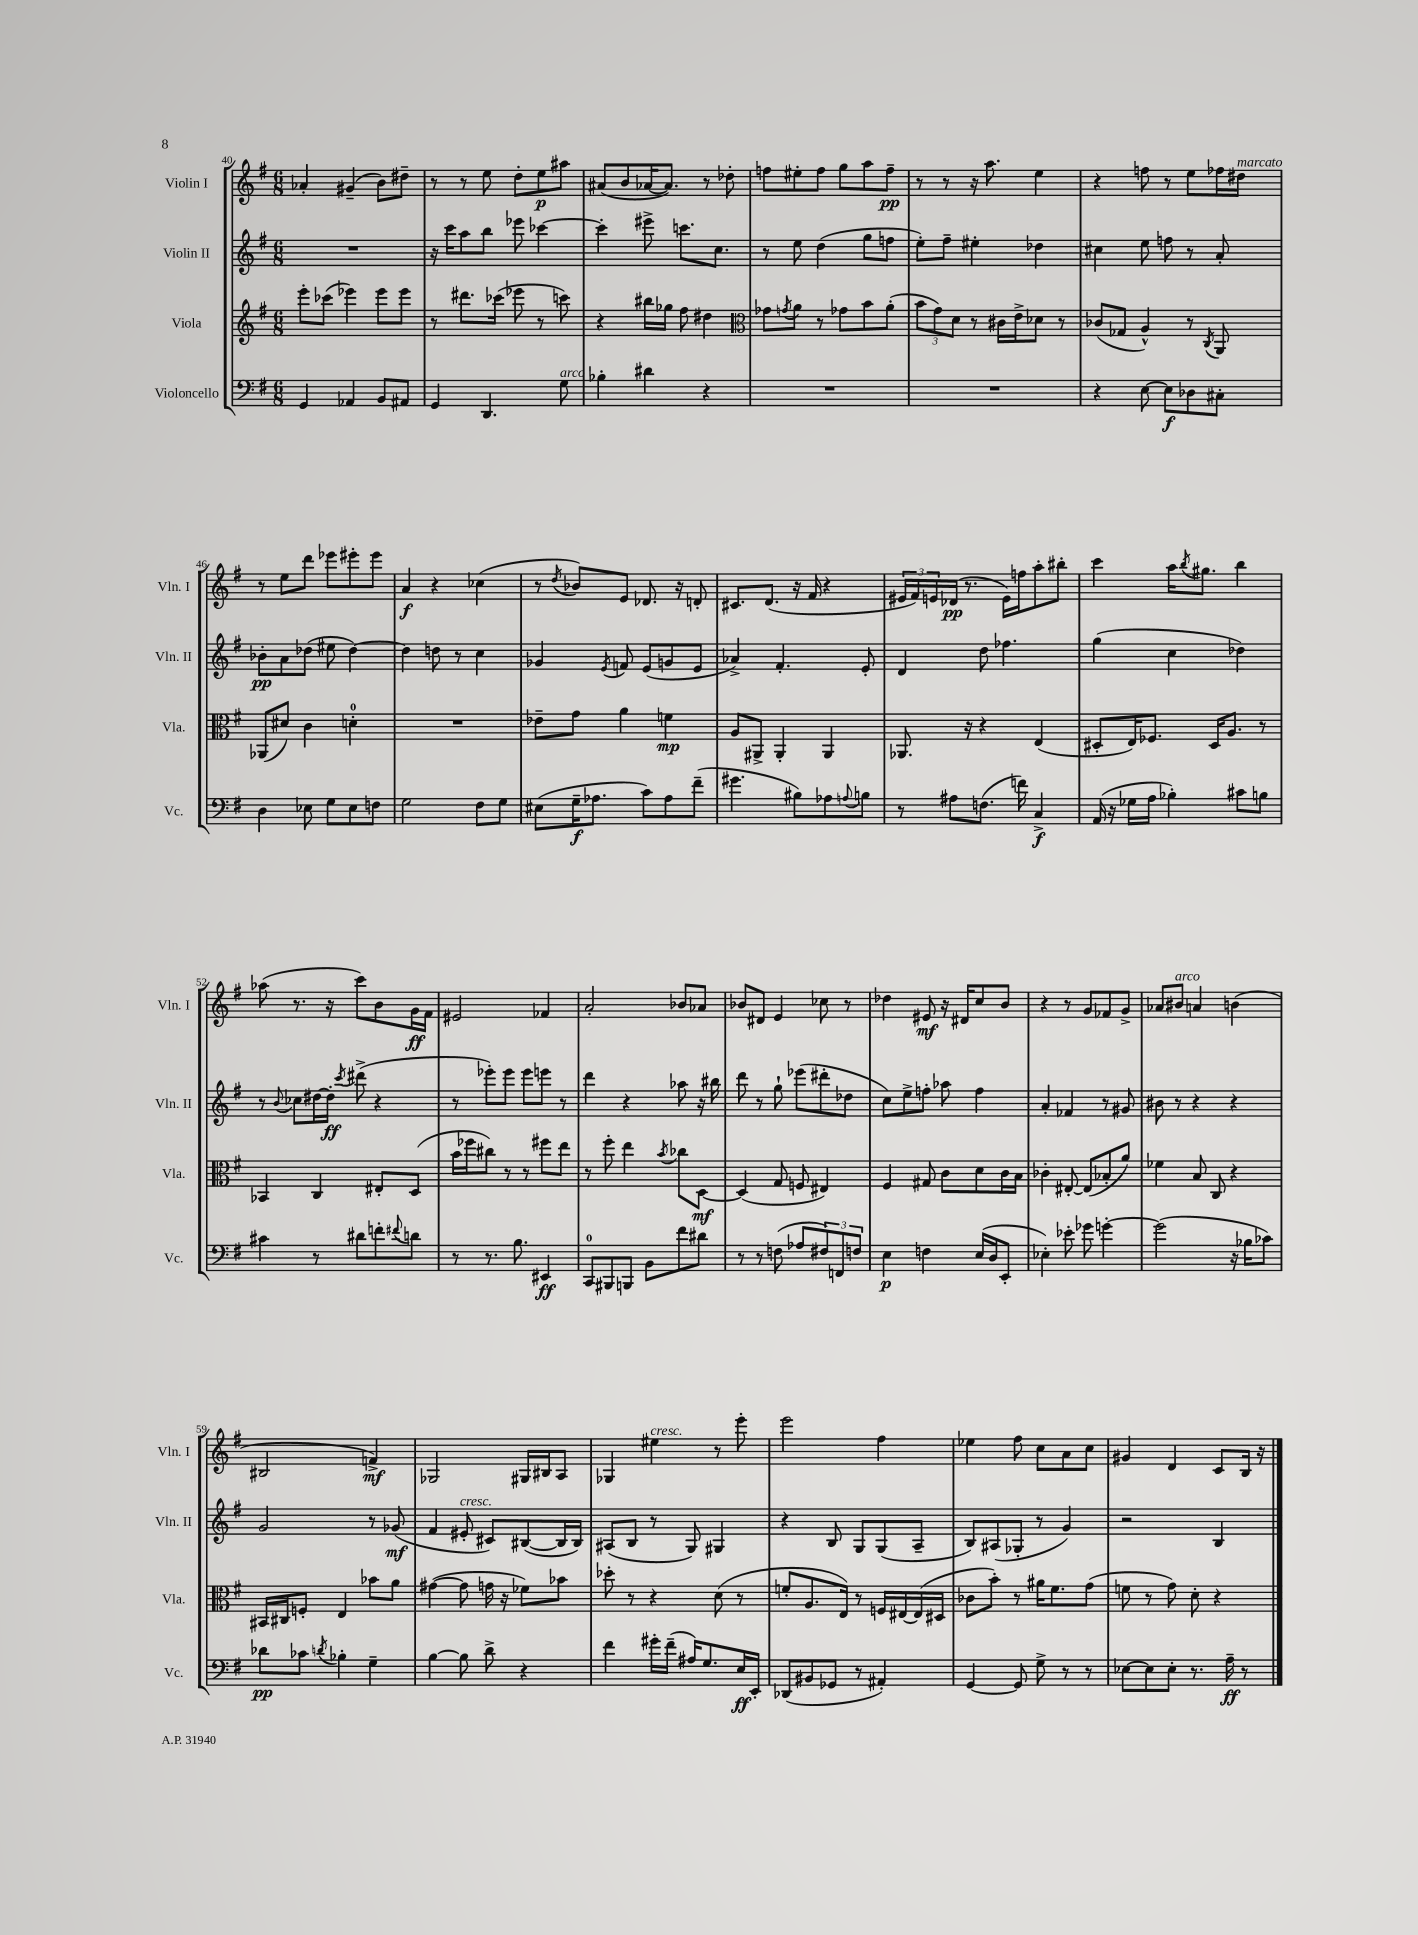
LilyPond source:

<<
\new StaffGroup <<
\new Staff = "s0" \with { instrumentName = "Violin I" shortInstrumentName = "Vln. I" } {
    \clef treble \key g \major \numericTimeSignature \time 6/8
    aes'4-. gis'4--( b'8) dis''8-- |
    r8 r8 e''8 d''8-. e''8\p ais''8 |
    ais'8( b'8 aes'16~ aes'8.) r8 des''8-. |
    f''8 eis''8-. f''8 g''8 a''8 f''8--\pp |
    r8 r8 r16 a''8. e''4 |
    r4 f''8 r8 e''8 fes''16 dis''16^\markup { \italic "marcato" } |
    r8 e''8 d'''8 ees'''8 eis'''8-. eis'''8 |
    a'4\f r4 ces''4( |
    r8 \acciaccatura { d''8 } bes'8) e'8 des'8. r16 d'8-. |
    cis'8. d'8.( r16 fis'16 r4 |
    \tuplet 3/2 { eis'16 fis'16) e'16 } des'16\pp( r8. e'16) f''16 a''8-. bis''8-. |
    c'''4 a''16 \acciaccatura { b''8 } gis''8. b''4 |
    aes''8( r8. r16 c'''8) b'8 g'16\ff fis'16 |
    eis'2 fes'4 |
    a'2-. bes'8 aes'8 |
    bes'8 dis'8 e'4 ces''8 r8 |
    des''4 eis'8\mf r16 dis'16 c''8 b'8 |
    r4 r8 g'8 fes'8 g'8-> |
    aes'8 bis'8^\markup { \italic "arco" } a'4 b'4( |
    bis2 f'4->\mf) |
    ges2 gis16 bis16 a8 |
    ges4 eis''4^\markup { \italic "cresc." } r8 e'''8-. |
    e'''2 fis''4 |
    ees''4 fis''8 c''8 a'8 c''8 |
    gis'4 d'4 c'8 b16 r16 \bar "|." |
}
\new Staff = "s1" \with { instrumentName = "Violin II" shortInstrumentName = "Vln. II" } {
    \clef treble \key g \major \numericTimeSignature \time 6/8
    R2. |
    r16 c'''16 a''8 b''8 ees'''8 ces'''4~ |
    ces'''4-. eis'''8-> c'''8. c''8. |
    r8 e''8 d''4( g''8 f''8 |
    e''8-.) fis''8-- eis''4-. des''4 |
    cis''4 e''8 f''8 r8 a'8-. |
    bes'8-.\pp a'8 des''8( eis''8 des''4~) |
    des''4 d''8 r8 c''4 |
    ges'4 \acciaccatura { e'8 } f'8 e'8( g'8 e'8 |
    aes'4->) fis'4.-. e'8-. |
    d'4 d''8 fes''4. |
    g''4( c''4 des''4) |
    r8 \appoggiatura { b'8 } ces''8 dis''16~ dis''16-.\ff \acciaccatura { c'''8 } dis'''8->( r4 |
    r8 ees'''8-.) ees'''8 ees'''8 e'''8 r8 |
    d'''4 r4 aes''8 r16 bis''16 |
    d'''8 r8 g''8-! ees'''8( dis'''8-. des''8 |
    c''8) e''8-> f''8-. aes''8 f''4 |
    a'4-. fes'4 r8 gis'8 |
    bis'8 r8 r4 r4 |
    g'2 r8 ges'8\mf( |
    fis'4 eis'8-.^\markup { \italic "cresc." } cis'8) bis8~( bis16 bis16) |
    ais8( b8 r8 g8) gis4 |
    r4 b8 g8 g8( a8-- |
    b8) ais8( ges8-. r8 g'4) |
    r2 b4 \bar "|." |
}
\new Staff = "s2" \with { instrumentName = "Viola" shortInstrumentName = "Vla." } {
    \clef treble \key g \major \numericTimeSignature \time 6/8
    e'''8-. ces'''8( ees'''4) ees'''8 ees'''8 |
    r8 dis'''8. ces'''16( ees'''8 r8 c'''8) |
    r4 bis''16 ges''16 fis''8 dis''4 |
    \clef alto ges'8 \acciaccatura { g'8 } a'8 r8 ges'8 b'8 a'8-.( |
    \tuplet 3/2 { b'8 g'8) d'8 } r8 cis'16 e'16-> des'8 r8 |
    ces'8( ges8 a4-^) r8 \acciaccatura { c8 } a,8 |
    aes,8( dis'8) c'4 d'4-0-. |
    R2. |
    ees'8-- g'8 a'4 f'4\mp |
    a8 ais,8-> ais,4-. ais,4 |
    aes,8. r16 r4 e4( |
    dis8-. e16) fes8. dis16 a8. r8 |
    bes,4 c4 eis8-. d8( |
    b'16 fes''16 cis''8) r8 r8 fis''8 e''8 |
    r8 fis''8-. e''4 \acciaccatura { b'8 } ces''8 d8~\mf |
    d4( g8 f8 eis4) |
    fis4 gis8 c'8 d'8 c'16 b16 |
    ces'4-. eis8~-. eis8( bes8-. a'8) |
    fes'4 b8 c8 r4 |
    bis,16 cis16 f8-. e4 bes'8 a'8 |
    gis'4~( gis'8 g'16 r16 fes'8) bes'8 |
    des''8-. r8 r4 d'8( r8 |
    f'8-. a8. e16) r8 f16 eis16~ eis16( dis16 |
    ces'8 b'8-.) r8 ais'16 fis'8. g'8( |
    f'8 r8 g'8) d'8-. r4 \bar "|." |
}
\new Staff = "s3" \with { instrumentName = "Violoncello" shortInstrumentName = "Vc." } {
    \clef bass \key g \major \numericTimeSignature \time 6/8
    g,4 aes,4 b,8 ais,8 |
    g,4 d,4. g8^\markup { \italic "arco" } |
    bes4-. dis'4 r4 |
    R2. |
    R2. |
    r4 e8~ e8\f des8 cis8-. |
    d4 ees8 g8 ees8 f8 |
    g2 fis8 g8 |
    eis8( g16--\f aes8. c'8) aes8 fis'8--( |
    gis'4. bis8) aes8 \appoggiatura { a8 } b8 |
    r8 ais8 f8.( f'16) c4->\f |
    a,16( r16 ges16 a16 bes4-.) cis'8 b8 |
    cis'4 r8 dis'8 f'8-. \appoggiatura { fis'8 } d'8 |
    r8 r8. b8. eis,4\ff |
    c,8-0 bis,,8 b,,8 b,8 fis'8 dis'8 |
    r8 r8 f8( aes8 \tuplet 3/2 { fis8) f,8 f8 } |
    e4\p f4 e16( d16 e,8-. |
    ees4-.) ees'8-. ges'8 g'4~-. |
    g'2( r16 bes16 ces'8) |
    des'8\pp ces'8 \acciaccatura { d'8 } bes4-. g4-- |
    b4~ b8 d'8-> r4 |
    fis'4 gis'16-. fis'16--( ais16) g8. e16\ff e,16-. |
    des,8( bis,8 ges,8 r8 ais,4-.) |
    g,4~ g,8 g8-> r8 r8 |
    ees8~ ees8 ees8-. r8. a16--\ff r8 \bar "|." |
}
>>
>>
\layout { \context { \Score currentBarNumber = #40 } }
